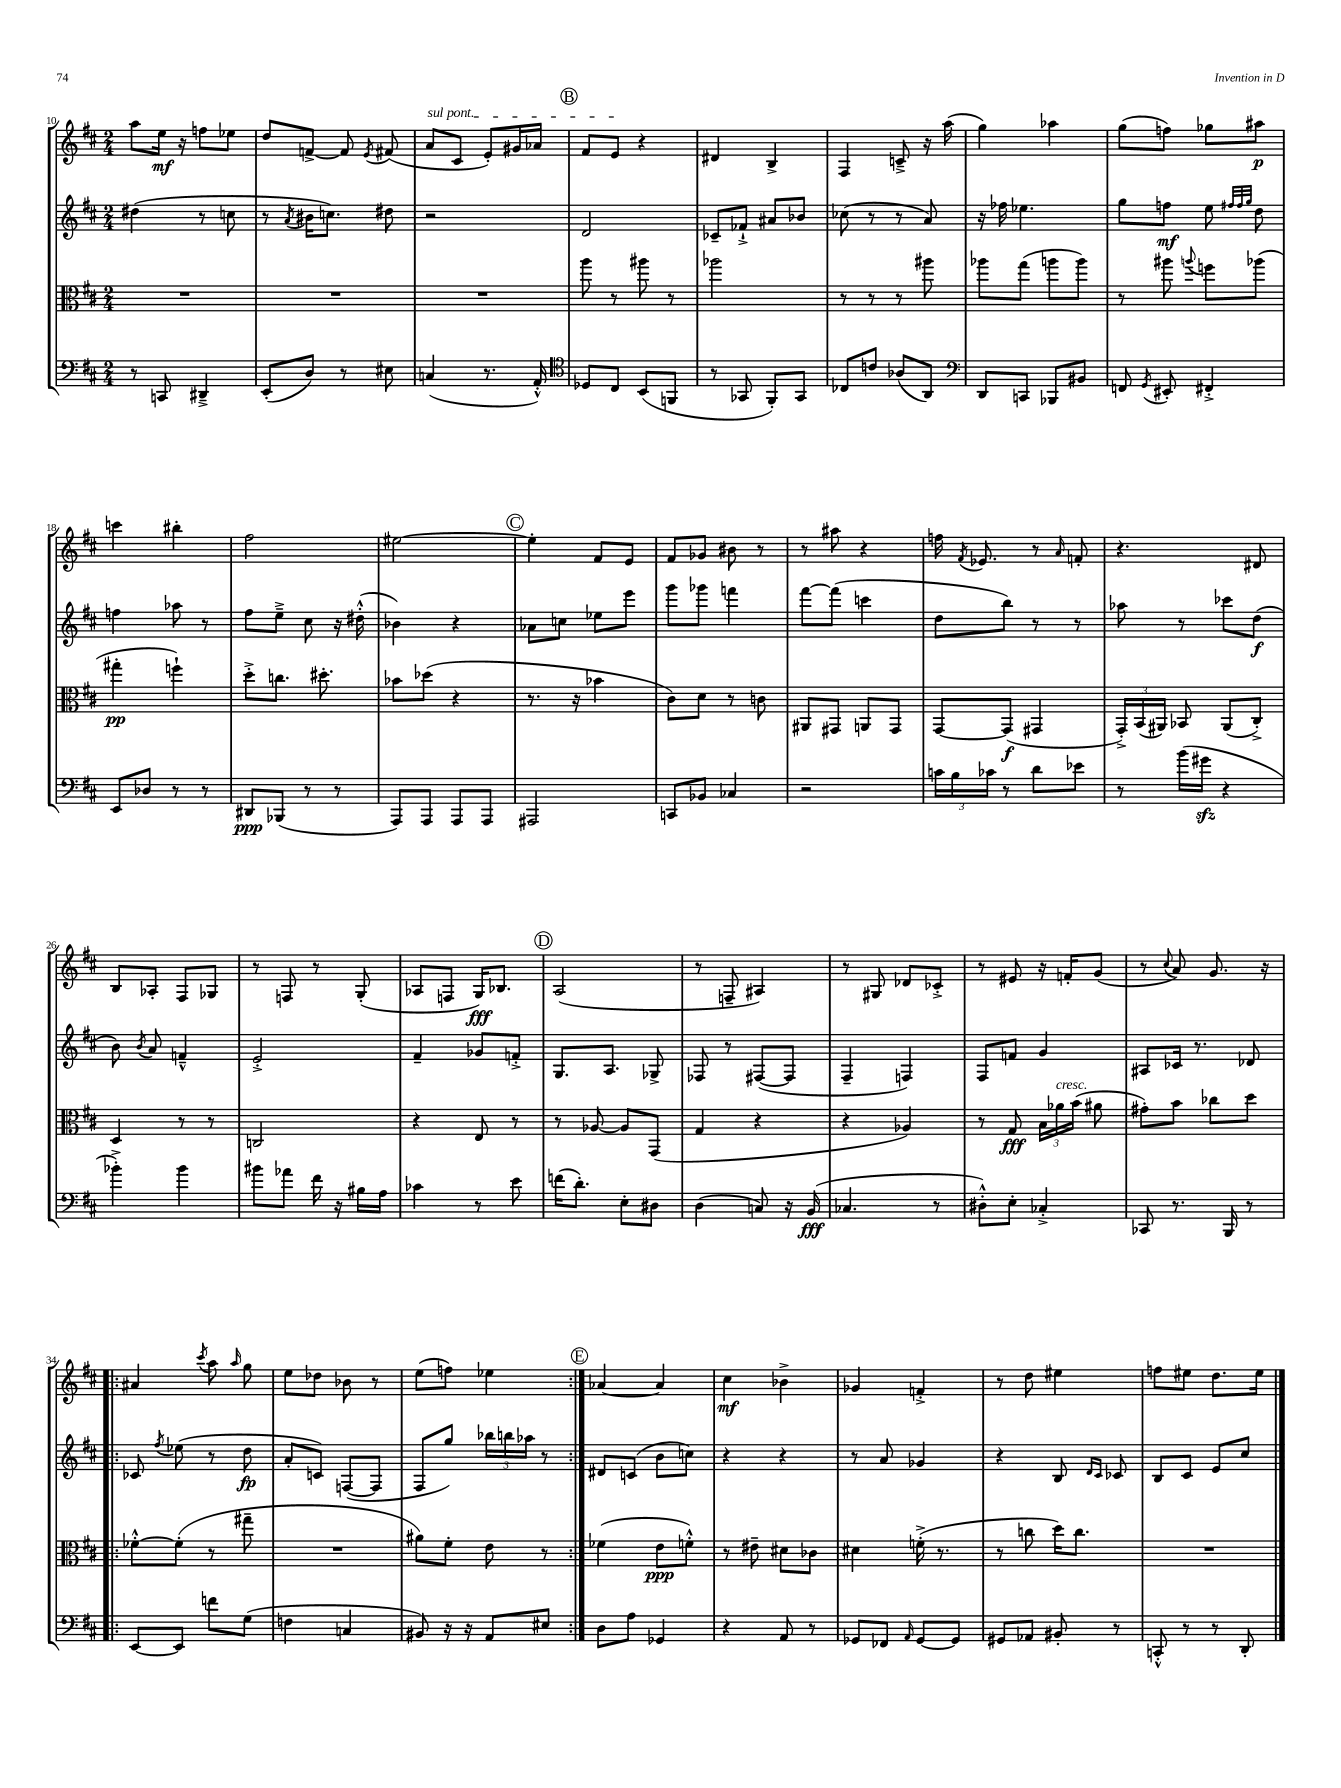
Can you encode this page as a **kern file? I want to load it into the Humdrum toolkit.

**kern	**dynam	**kern	**dynam	**kern	**dynam	**kern	**dynam
*part4	*part4	*part3	*part3	*part2	*part2	*part1	*part1
*staff4	*staff4	*staff3	*staff3	*staff2	*staff2	*staff1	*staff1
*clefF4	*	*clefC3	*	*clefG2	*	*clefG2	*
*k[f#c#]	*	*k[f#c#]	*	*k[f#c#]	*	*k[f#c#]	*
*M2/4	*	*M2/4	*	*M2/4	*	*M2/4	*
=10	=10	=10	=10	=10	=10	=10	=10
8r	.	2r	.	(4dd#X\	.	8aa\L	.
8CCn/	.	.	.	.	.	16ee\Jk	mf
.	.	.	.	.	.	16r	.
4DD#X~^/	.	.	.	8r	.	8ffn\L	.
.	.	.	.	8ccn\	.	8ee-X\J	.
=11	=11	=11	=11	=11	=11	=11	=11
(8EE'/L	.	2r	.	8r	.	8dd/L	.
.	.	.	.	8qa/	.	.	.
8D/J)	.	.	.	16b#X\KL	.	[8fn^/J	.
.	.	.	.	8.ccn\J)	.	.	.
8r	.	.	.	.	.	8f/]	.
.	.	.	.	.	.	8qe/	.
8E#X\	.	.	.	8dd#X\	.	(8f#X/	.
=12	=12	=12	=12	=12	=12	=12	=12
!	!	!	!	!	!	!LO:TX:a:i:t=sul pont.	!
(4Cn/	.	2r	.	2r	.	8a/L	.
.	.	.	.	.	.	8c#/J	.
8.r	.	.	.	.	.	8e'/L)	.
.	.	.	.	.	.	16g#X/L	.
16AA'^^/)	.	.	.	.	.	16a-X/JJ	.
!!LO:REH:place=s1:t=B
=13	=13	=13	=13	=13	=13	=13	=13
*clefC4	*	*	*	*	*	*	*
8D-X/L	.	8aa\	.	2d/	.	8f#/L	.
8C#/J	.	8r	.	.	.	8e/J	.
(8BB/L	.	8aa#X\	.	.	.	4r	.
8FFn/J	.	8r	.	.	.	.	.
=14	=14	=14	=14	=14	=14	=14	=14
8r	.	2aa-X\	.	8c-X~/L	.	4d#X/	.
8GG-X/	.	.	.	8f-X`^/J	.	.	.
8FF#'/L)	.	.	.	8a#X/L	.	4B^/	.
8GG-/J	.	.	.	8b-X/J	.	.	.
=15	=15	=15	=15	=15	=15	=15	=15
8C-X/L	.	8r	.	(8cc-X\	.	4F#/	.
8cn/J	.	8r	.	8r	.	.	.
(8A-X/L	.	8r	.	8r	.	8cn~^/	.
8AA/J)	.	8aa#X\	.	8a/)	.	16r	.
.	.	.	.	.	.	(16aa\	.
=16	=16	=16	=16	=16	=16	=16	=16
*clefF4	*	*	*	*	*	*	*
8DD/L	.	8aa-X\L	.	16r	.	4gg\)	.
.	.	.	.	16ff-X\	.	.	.
8CCn/J	.	(8gg\J	.	4.ee-X\	.	.	.
8BBB-X/L	.	8aan\L	.	.	.	4aa-X\	.
8BB#X/J	.	8aa\J)	.	.	.	.	.
=17	=17	=17	=17	=17	=17	=17	=17
8FFn/	.	8r	.	8gg\L	.	(8gg\L	.
8qGG/	.	.	.	.	.	.	.
8EE#X'/	.	8aa#X\	.	8ffn\J	mf	8ffn\J)	.
.	.	8qqaan/	.	.	.	.	.
4FF#X'^/	.	8ffn\L	.	8ee\	.	8gg-X\L	.
.	.	.	.	32qqff#X/LLL	.	.	.
.	.	.	.	32qqff#/	.	.	.
.	.	.	.	32qqgg/JJJ	.	.	.
.	.	(8aa-X\J	.	8dd\	.	8aa#X\J	p
!!LO:LB:g=z
=18	=18	=18	=18	=18	=18	=18	=18
8EE/L	.	4gg#X'\	pp	4ffn\	.	4cccn\	.
8D-X/J	.	.	.	.	.	.	.
8r	.	4ffn`\)	.	8aa-X\	.	4bb#X'\	.
8r	.	.	.	8r	.	.	.
=19	=19	=19	=19	=19	=19	=19	=19
8DD#X/L	ppp	8dd'^\L	.	8ff#\L	.	2ff#\	.
(8BBB-X/J	.	8.ccn\J	.	8ee~^\J	.	.	.
8r	.	.	.	8cc#\	.	.	.
.	.	8.dd#X'\	.	.	.	.	.
8r	.	.	.	16r	.	.	.
.	.	.	.	(16dd#X'^^\	.	.	.
=20	=20	=20	=20	=20	=20	=20	=20
8AAA/L)	.	8b-X\L	.	4b-X\)	.	[2ee#X\	.
8AAA/J	.	(8dd-X\J	.	.	.	.	.
8AAA/L	.	4r	.	4r	.	.	.
8AAA/J	.	.	.	.	.	.	.
!!LO:REH:place=s1:t=C
=21	=21	=21	=21	=21	=21	=21	=21
2AAA#X/	.	8.r	.	8a-X\L	.	4ee#'\]	.
.	.	.	.	8ccn\J	.	.	.
.	.	16r	.	.	.	.	.
.	.	4b-X\	.	8ee-X\L	.	8f#/L	.
.	.	.	.	8eee\J	.	8e/J	.
=22	=22	=22	=22	=22	=22	=22	=22
8CCn/L	.	8c#\L)	.	8ggg\L	.	8f#/L	.
8BB-X/J	.	8d\J	.	8ggg-X\J	.	8g-X/J	.
4C-X/	.	8r	.	4fffn\	.	8b#X\	.
.	.	8cn\	.	.	.	8r	.
=23	=23	=23	=23	=23	=23	=23	=23
2r	.	8AA#X/L	.	[8fff#\L	.	8r	.
.	.	8GG#X/J	.	(8fff#\J]	.	8aa#X\	.
.	.	8AAn/L	.	4cccn\	.	4r	.
.	.	8GG#/J	.	.	.	.	.
=24	=24	=24	=24	=24	=24	=24	=24
24cn\LL	.	[8GG/L	.	8dd\L	.	16ffn\	.
24B\	.	.	.	.	.	.	.
.	.	.	.	.	.	8qf#/	.
.	.	.	.	.	.	8.e-X/	.
24c-X\JJ	.	.	.	.	.	.	.
8r	.	(8GG/J]	f	8bb\J)	.	.	.
8d\L	.	4GG#X/	.	8r	.	8r	.
.	.	.	.	.	.	16qqa/	.
8e-X\J	.	.	.	8r	.	8fn'/	.
=25	=25	=25	=25	=25	=25	=25	=25
8r	.	24GG'^/LL)	.	8aa-X\	.	4.r	.
.	.	(24BB/	.	.	.	.	.
.	.	24AA#X/JJ)	.	.	.	.	.
(16b\LL	.	8BB-X/	.	8r	.	.	.
16g#Xzz\JJ	.	.	.	.	.	.	.
4r	.	(8AA#/L	.	8ccc-X\L	.	.	.
.	.	8C#'^/J)	.	(8dd\J	f	8d#X/	.
!!LO:LB:g=z
=26	=26	=26	=26	=26	=26	=26	=26
4b-X'^\)	.	4D/	.	8b\)	.	8B/L	.
.	.	.	.	8qb/	.	.	.
.	.	.	.	8a/	.	8A-X'/J	.
4b-\	.	8r	.	4fn~^^/	.	8F#/L	.
.	.	8r	.	.	.	8G-X/J	.
=27	=27	=27	=27	=27	=27	=27	=27
8b#X\L	.	2Cn/	.	2e'^/	.	8r	.
8a-X\J	.	.	.	.	.	8Fn/	.
16f#\	.	.	.	.	.	8r	.
16r	.	.	.	.	.	.	.
16B#X\LL	.	.	.	.	.	(8G'/	.
16A\JJ	.	.	.	.	.	.	.
=28	=28	=28	=28	=28	=28	=28	=28
4c-X\	.	4r	.	4f#~/	.	8A-X/L	.
.	.	.	.	.	.	8Fn/J	.
8r	.	8E/	.	8g-X/L	.	16G/KL)	fff
.	.	.	.	.	.	8.B-X/J	.
8e\	.	8r	.	8fn'^/J	.	.	.
!!LO:REH:place=s1:t=D
=29	=29	=29	=29	=29	=29	=29	=29
(16fn\KL	.	8r	.	8.G/L	.	(2A/	.
8.d'\J)	.	.	.	.	.	.	.
.	.	[8A-X/	.	.	.	.	.
.	.	.	.	8.A/J	.	.	.
8E'\L	.	8A-/L]	.	.	.	.	.
8D#X\J	.	(8GG/J	.	8G-X^/	.	.	.
=30	=30	=30	=30	=30	=30	=30	=30
(4D\	.	4G/	.	8F-X/	.	8r	.
.	.	.	.	8r	.	8Fn~/	.
8Cn/)	.	4r	.	([8F#X/L	.	4A#X/)	.
16r	.	.	.	8F#/J]	.	.	.
(16BB/	fff	.	.	.	.	.	.
=31	=31	=31	=31	=31	=31	=31	=31
4.C-X/	.	4r	.	4F#~/	.	8r	.
.	.	.	.	.	.	8G#X/	.
.	.	4A-X/)	.	4Fn/)	.	8d-X/L	.
8r	.	.	.	.	.	8c-X'^/J	.
=32	=32	=32	=32	=32	=32	=32	=32
8D#X'^^\L)	.	8r	.	8F#/L	.	8r	.
8E'\J	.	8G/	fff	8fn/J	.	8e#X/	.
4C-X'^/	.	24B\LL	.	4g/	.	16r	.
!	!	!LO:TX:a:i:t=cresc.	!	!	!	!	!
.	.	24a-X\	.	.	.	.	.
.	.	.	.	.	.	16fn'/KL	.
.	.	(24b\JJ	.	.	.	.	.
.	.	8a#X\	.	.	.	(8g/J	.
=33	=33	=33	=33	=33	=33	=33	=33
8CC-X/	.	8g#X'\L)	.	8A#X/L	.	8r	.
.	.	.	.	.	.	8qqcc#/	.
8.r	.	8b\J	.	16c-X/Jk	.	8a/)	.
.	.	.	.	8.r	.	.	.
.	.	8cc-X\L	.	.	.	8.g/	.
16BBB/	.	.	.	.	.	.	.
8r	.	8dd\J	.	8d-X/	.	.	.
.	.	.	.	.	.	16r	.
!!LO:LB:g=z
=34!|:	=34!|:	=34!|:	=34!|:	=34!|:	=34!|:	=34!|:	=34!|:
[8EE/L	.	[8f-X'^^\L	.	8c-X/	.	4a#X/	.
.	.	.	.	8qff#/	.	.	.
8EE/J]	.	(8f-'\J]	.	(8ee-X\	.	.	.
.	.	.	.	.	.	8qccc#/	.
8fn\L	.	8r	.	8r	.	8aa\	.
.	.	.	.	.	.	16qqaa/	.
(8G\J	.	8gg#X~\	.	8dd\	fp	8gg\	.
=35	=35	=35	=35	=35	=35	=35	=35
4Fn\	.	2r	.	8a'/L	.	8ee\L	.
.	.	.	.	8cn/J)	.	8dd-X\J	.
4Cn/	.	.	.	([8Fn/L	.	8b-X\	.
.	.	.	.	8F/J]	.	8r	.
=36	=36	=36	=36	=36	=36	=36	=36
8BB#X/)	.	8a#X\L)	.	8F#/L	.	(8ee\L	.
16r	.	8f#'\J	.	8gg/J)	.	8ffn\J)	.
16r	.	.	.	.	.	.	.
8AA/L	.	8e\	.	24bb-X\LL	.	4ee-X\	.
.	.	.	.	24bbn\	.	.	.
.	.	.	.	24aa-X\JJ	.	.	.
8E#X/J	.	8r	.	8r	.	.	.
!!LO:REH:place=s1:t=E
=37:|!	=37:|!	=37:|!	=37:|!	=37:|!	=37:|!	=37:|!	=37:|!
8D\L	.	(4f-X\	.	8d#X/L	.	[4a-X/	.
8A\J	.	.	.	(8cn/J	.	.	.
4GG-X/	.	8e\L	ppp	8b\L	.	4a-/]	.
.	.	8fn'^^\J)	.	8ccn\J)	.	.	.
=38	=38	=38	=38	=38	=38	=38	=38
4r	.	8r	.	4r	.	4cc#\	mf
.	.	8e#X~\	.	.	.	.	.
8AA/	.	8d#X\L	.	4r	.	4b-X^\	.
8r	.	8c-X\J	.	.	.	.	.
=39	=39	=39	=39	=39	=39	=39	=39
8GG-X/L	.	4d#X\	.	8r	.	4g-X/	.
8FF-X/J	.	.	.	8a/	.	.	.
16qqAA/	.	.	.	.	.	.	.
[8GG-/L	.	(16fn'^\	.	4g-X/	.	4fn'^/	.
.	.	8.r	.	.	.	.	.
8GG-/J]	.	.	.	.	.	.	.
=40	=40	=40	=40	=40	=40	=40	=40
8GG#X/L	.	8r	.	4r	.	8r	.
8AA-X/J	.	8ccn\	.	.	.	8dd\	.
8BB#X'/	.	16dd\KL)	.	8B/	.	4ee#X\	.
.	.	8.cc\J	.	.	.	.	.
.	.	.	.	16qqd/LL	.	.	.
.	.	.	.	16qqc#/JJ	.	.	.
8r	.	.	.	8c-X/	.	.	.
=41	=41	=41	=41	=41	=41	=41	=41
8CCn'^^/	.	2r	.	8B/L	.	8ffn\L	.
8r	.	.	.	8c#/J	.	8ee#X\J	.
8r	.	.	.	8e/L	.	8.dd\L	.
8DD'/	.	.	.	8cc#/J	.	.	.
.	.	.	.	.	.	16ee#\Jk	.
==	==	==	==	==	==	==	==
*-	*-	*-	*-	*-	*-	*-	*-
